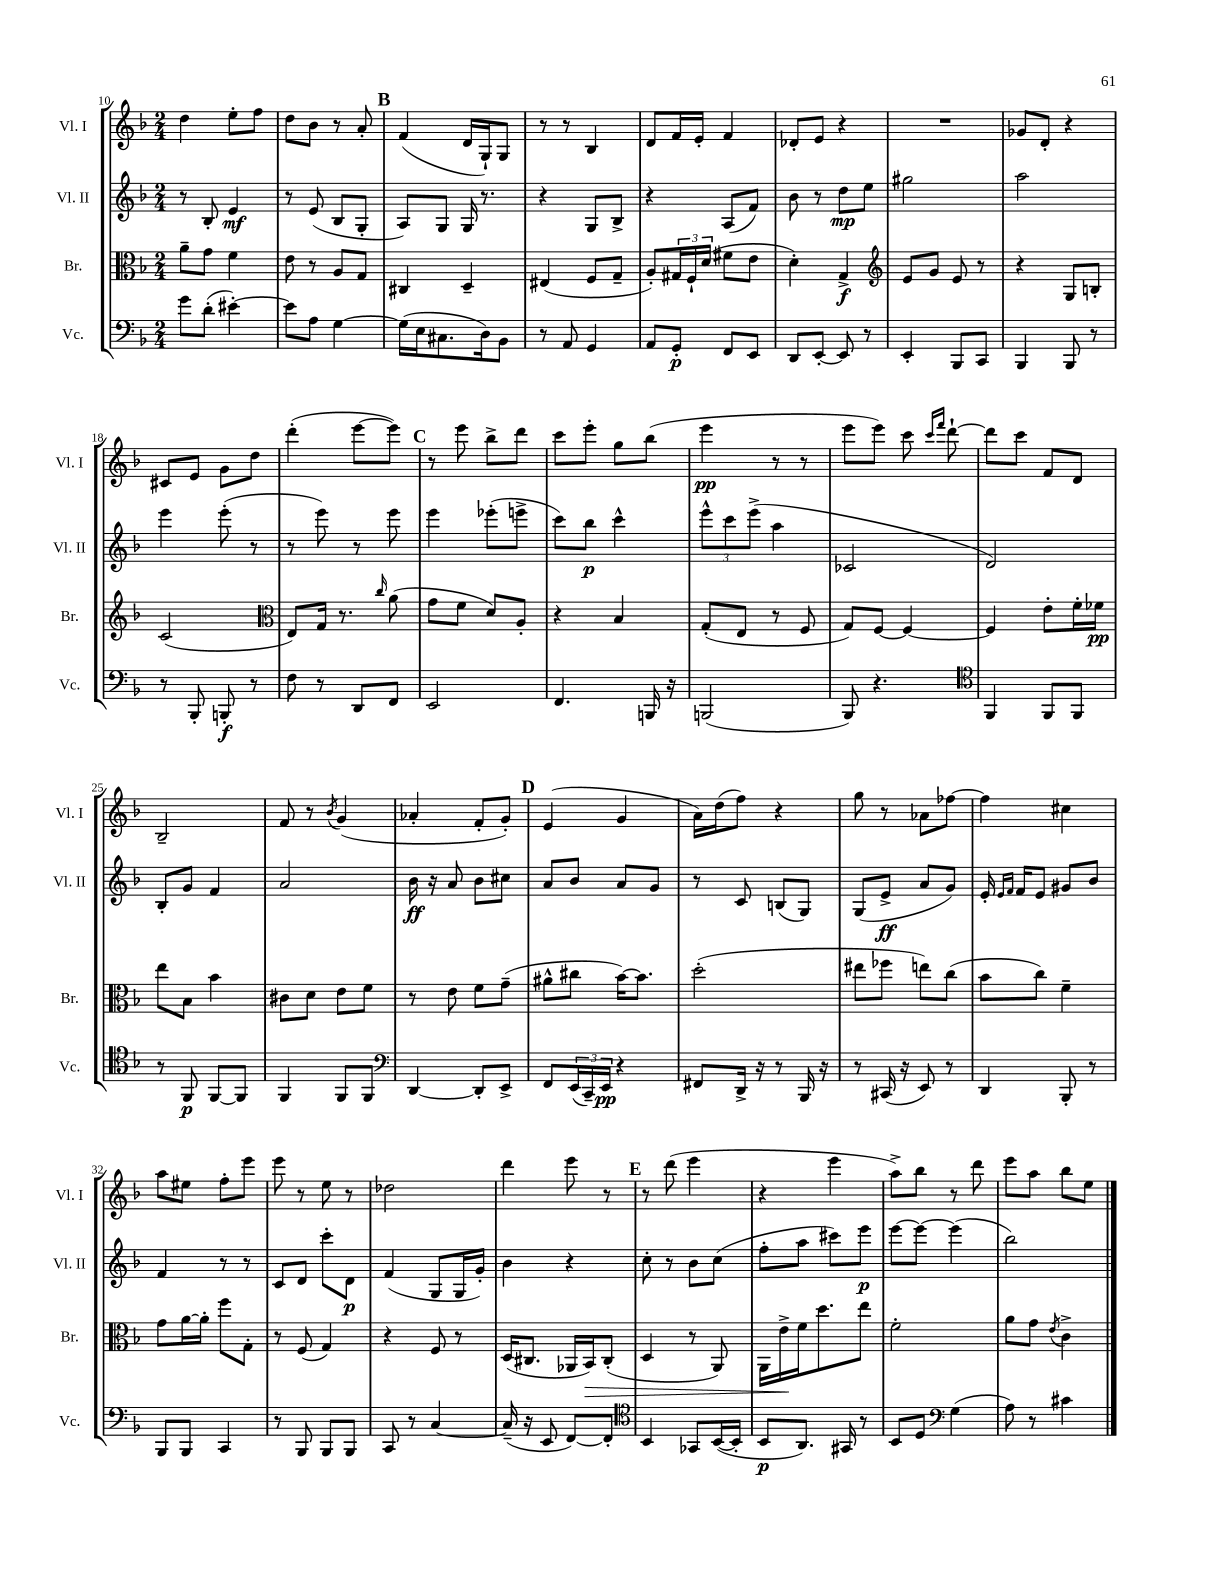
<<
\new StaffGroup <<
\new Staff = "s0" \with { instrumentName = "Vl. I" shortInstrumentName = "Vl. I" } {
    \clef treble \key f \major \numericTimeSignature \time 2/4
    d''4 e''8-. f''8 |
    d''8 bes'8 r8 a'8-. |
    \mark \markup { \bold "B" } f'4( d'16 g16-!) g8 |
    r8 r8 bes4 |
    d'8 f'16 e'16-. f'4 |
    des'8-. e'8 r4 |
    R2 |
    ges'8 d'8-. r4 |
    cis'8 e'8 g'8 d''8 |
    d'''4-.( e'''8~ e'''8) |
    \mark \markup { \bold "C" } r8 e'''8 bes''8-> d'''8 |
    c'''8 e'''8-. g''8 bes''8( |
    e'''4\pp r8 r8 |
    e'''8 e'''8) c'''8 \grace { c'''16 f'''16 } d'''8~-! |
    d'''8 c'''8 f'8 d'8 |
    bes2-- |
    f'8 r8 \acciaccatura { bes'8 } g'4( |
    aes'4-. f'8-. g'8-.) |
    \mark \markup { \bold "D" } e'4( g'4 |
    a'16) d''16( f''8) r4 |
    g''8 r8 aes'8 fes''8~ |
    fes''4 cis''4 |
    a''8 eis''8 f''8-. e'''8 |
    e'''8 r8 e''8 r8 |
    des''2 |
    d'''4 e'''8 r8 |
    \mark \markup { \bold "E" } r8 d'''8( e'''4 |
    r4 e'''4 |
    a''8->) bes''8 r8 d'''8 |
    e'''8 a''8 bes''8 e''8 \bar "|." |
}
\new Staff = "s1" \with { instrumentName = "Vl. II" shortInstrumentName = "Vl. II" } {
    \clef treble \key f \major \numericTimeSignature \time 2/4
    r8 bes8-. e'4\mf |
    r8 e'8( bes8 g8-. |
    \mark \markup { \bold "B" } a8) g8 g16 r8. |
    r4 g8 bes8-> |
    r4 a8( f'8) |
    bes'8 r8 d''8\mp e''8 |
    gis''2 |
    a''2 |
    e'''4 e'''8-.( r8 |
    r8 e'''8) r8 e'''8 |
    \mark \markup { \bold "C" } e'''4 ees'''8-.( e'''8-> |
    c'''8) bes''8\p c'''4-^ |
    \tuplet 3/2 { e'''8-^ c'''8 e'''8->( } a''4 |
    ces'2 |
    d'2) |
    bes8-. g'8 f'4 |
    a'2 |
    bes'16\ff r16 a'8 bes'8 cis''8 |
    \mark \markup { \bold "D" } a'8 bes'8 a'8 g'8 |
    r8 c'8 b8( g8) |
    g8( e'8->\ff a'8 g'8) |
    e'16-. \grace { e'16 f'16 } f'16 e'8 gis'8 bes'8 |
    f'4 r8 r8 |
    c'8 d'8 c'''8-. d'8\p |
    f'4( g8 g16 g'16-.) |
    bes'4 r4 |
    \mark \markup { \bold "E" } c''8-. r8 bes'8 c''8( |
    f''8-. a''8 cis'''8) e'''8\p |
    e'''8~ e'''8~ e'''4( |
    bes''2) \bar "|." |
}
\new Staff = "s2" \with { instrumentName = "Br." shortInstrumentName = "Br." } {
    \clef alto \key f \major \numericTimeSignature \time 2/4
    a'8-- g'8 f'4 |
    e'8 r8 a8 g8 |
    \mark \markup { \bold "B" } cis4 d4-- |
    eis4( f8 g8-- |
    a8-.) \tuplet 3/2 { gis16 f16-! d'16( } fis'8 e'8 |
    d'4-.) g4->\f |
    \clef treble e'8 g'8 e'8 r8 |
    r4 g8 b8-. |
    c'2( |
    \clef alto e8) g16 r8. \grace { c''16 } a'8( |
    \mark \markup { \bold "C" } g'8 f'8 d'8) a8-. |
    r4 bes4 |
    g8-.( e8 r8 f8 |
    g8) f8~ f4~ |
    f4 e'8-. f'16-. fes'16\pp |
    e''8 bes8 bes'4 |
    cis'8 d'8 e'8 f'8 |
    r8 e'8 f'8 g'8--( |
    \mark \markup { \bold "D" } ais'8-^ cis''8 bes'16~) bes'8. |
    d''2-.( |
    eis''8 fes''8 e''8) c''8( |
    bes'8 c''8) f'4-- |
    g'8 a'16~ a'16-. f''8 g8-. |
    r8 f8( g4) |
    r4 f8 r8 |
    d16( cis8. aes,16 bes,16\>) cis8-.( |
    \mark \markup { \bold "E" } d4 r8 a,8) |
    a,16 e'16->\! f'16 d''8. e''8 |
    f'2-. |
    a'8 g'8 \acciaccatura { e'8 } c'4-> \bar "|." |
}
\new Staff = "s3" \with { instrumentName = "Vc." shortInstrumentName = "Vc." } {
    \clef bass \key f \major \numericTimeSignature \time 2/4
    g'8 d'8-.( eis'4~-.) |
    eis'8 a8 g4~ |
    \mark \markup { \bold "B" } g16( e16 cis8. d16) bes,8 |
    r8 a,8 g,4 |
    a,8 g,8-.\p f,8 e,8 |
    d,8 e,8~-. e,8 r8 |
    e,4-. bes,,8 c,8 |
    bes,,4 bes,,8 r8 |
    r8 bes,,8-. b,,8-.\f r8 |
    f8 r8 d,8 f,8 |
    \mark \markup { \bold "C" } e,2 |
    f,4. b,,16 r16 |
    b,,2( |
    bes,,8) r4. |
    \clef tenor f,4 f,8 f,8 |
    r8 f,8\p f,8~ f,8 |
    f,4 f,8 f,8 |
    \clef bass d,4~ d,8-. e,8-> |
    \mark \markup { \bold "D" } f,8 \tuplet 3/2 { e,16( c,16--) e,16\pp } r4 |
    fis,8 d,16-> r16 r8 bes,,16 r16 |
    r8 cis,16( r16 e,8) r8 |
    d,4 bes,,8-. r8 |
    bes,,8 bes,,8 c,4 |
    r8 bes,,8 bes,,8 bes,,8 |
    c,8 r8 c4~ |
    c16--( r16 e,8 f,8~) f,8-. |
    \mark \markup { \bold "E" } \clef tenor bes,4 ges,8 bes,16~( bes,16-. |
    bes,8\p a,8.) gis,16 r8 |
    bes,8 d8 \clef bass g4( |
    a8) r8 cis'4 \bar "|." |
}
>>
>>
\layout { \context { \Score currentBarNumber = #10 } }
